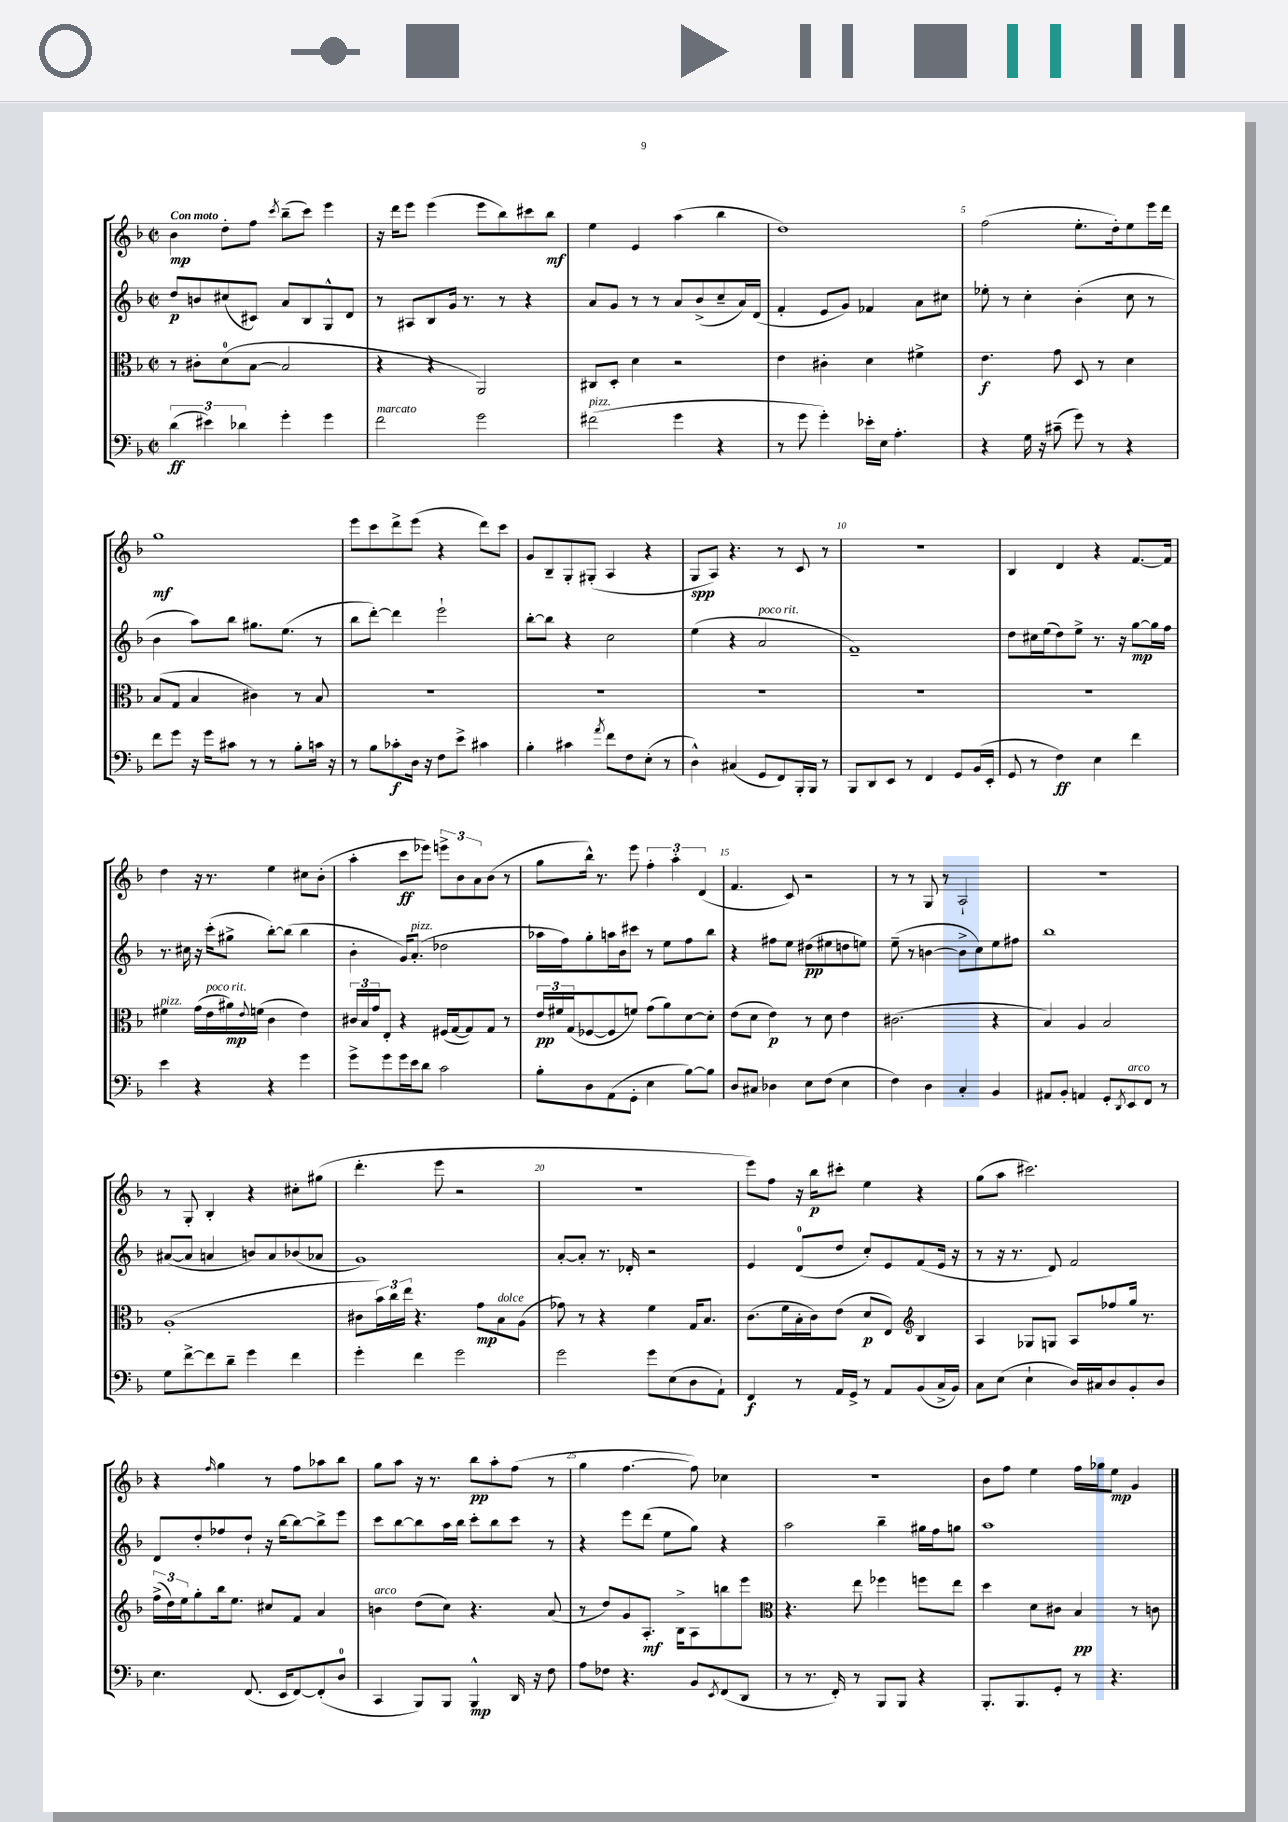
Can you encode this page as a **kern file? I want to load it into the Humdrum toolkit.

**kern	**dynam	**kern	**dynam	**kern	**dynam	**kern	**dynam
*part4	*part4	*part3	*part3	*part2	*part2	*part1	*part1
*staff4	*staff4	*staff3	*staff3	*staff2	*staff2	*staff1	*staff1
*clefF4	*	*clefC3	*	*clefG2	*	*clefG2	*
*k[b-]	*	*k[b-]	*	*k[b-]	*	*k[b-]	*
*M2/2	*	*M2/2	*	*M2/2	*	*M2/2	*
*met(c|)	*	*met(c|)	*	*met(c|)	*	*met(c|)	*
=1	=1	=1	=1	=1	=1	=1	=1
!	!	!	!	!	!	!LO:TX:a:B:t=Con moto	!
(6d\	ff	8r	.	8dd/L	p	4b-\	mp
.	.	8c#X'\L	.	8bn/	.	.	.
6e#X\)	.	.	.	.	.	.	.
.	.	(8d\	.	(8cc#X/	.	8dd'\L	.
6d-X\	.	.	.	.	.	.	.
.	.	[8B-\J	.	8c#X/J)	.	8ff\J	.
.	.	.	.	.	.	8qccc/	.
4g'\	.	2B-/]	.	8a/L	.	(8bb-~\L	.
.	.	.	.	8B-/	.	8ccc\J)	.
4g\	.	.	.	8G^^/	.	4eee\	.
.	.	.	.	8d/J	.	.	.
=2	=2	=2	=2	=2	=2	=2	=2
!LO:TX:a:i:t=marcato	!	!	!	!	!	!	!
2f\	.	4r	.	8r	.	16r	.
.	.	.	.	.	.	16ddd\KL	.
.	.	.	.	8A#X/L	.	8eee\J	.
.	.	4r	.	8B-/	.	(4eee\	.
.	.	.	.	16g/Jk	.	.	.
.	.	.	.	8.r	.	.	.
2g\	.	2AA/)	.	.	.	8eee\L	.
.	.	.	.	8r	.	8bb-\)	.
.	.	.	.	4r	.	8ccc#X\	.
.	.	.	.	.	.	8bb-\J	mf
=3	=3	=3	=3	=3	=3	=3	=3
!LO:TX:a:i:t=pizz.	!	!	!	!	!	!	!
(2f#X\	.	8C#X/L	.	8a/L	.	4ee\	.
.	.	8D'/J	.	8g/J	.	.	.
.	.	4d\	.	8r	.	4e/	.
.	.	.	.	8r	.	.	.
4g\	.	2r	.	8a/L	.	(4aa\	.
.	.	.	.	(8b-^/	.	.	.
4r	.	.	.	8cc~/	.	4bb-\	.
.	.	.	.	16a/L)	.	.	.
.	.	.	.	(16d/JJ	.	.	.
=4	=4	=4	=4	=4	=4	=4	=4
8r	.	4e\	.	4f'/	.	1dd)	.
8g\	.	.	.	.	.	.	.
4g'\)	.	4c#X'\	.	8e/L	.	.	.
.	.	.	.	8g/J)	.	.	.
16e-X'\LL	.	4d\	.	4f-X/	.	.	.
16E\JJ	.	.	.	.	.	.	.
4.A'\	.	.	.	.	.	.	.
.	.	4f#X^\	.	8a\L	.	.	.
.	.	.	.	8cc#X\J	.	.	.
=5	=5	=5	=5	=5	=5	=5	=5
4r	.	4.e\	f	8ee-X'\	.	(2ff\	.
.	.	.	.	8r	.	.	.
16G\	.	.	.	4cc'\	.	.	.
16r	.	.	.	.	.	.	.
(8c#X~\	.	8g\	.	.	.	.	.
8g\)	.	8D/	.	(4b-'\	.	8.ee'\L	.
8r	.	8r	.	.	.	.	.
.	.	.	.	.	.	16dd'\k)	.
4r	.	4d\	.	8cc\	.	8ee\	.
.	.	.	.	8r	.	16eee\L	.
.	.	.	.	.	.	16ddd\JJ	.
!!LO:LB:g=z
=6	=6	=6	=6	=6	=6	=6	=6
8f\L	.	(8B-/L	.	4b-\	.	1gg	mf
8g\J	.	8G/J	.	.	.	.	.
16r	.	4B-/	.	8aa\L)	.	.	.
16g\KL	.	.	.	.	.	.	.
8c#X\J	.	.	.	8bb-\J	.	.	.
8r	.	4c#X\)	.	8.gg#X\L	.	.	.
8r	.	.	.	.	.	.	.
.	.	.	.	(8.ee\J	.	.	.
8B-'\L	.	8r	.	.	.	.	.
16cn\Jk	.	8B-/	.	8r	.	.	.
16r	.	.	.	.	.	.	.
=7	=7	=7	=7	=7	=7	=7	=7
8r	.	1r	.	8bb-\L	.	8eee\L	.
8B-\L	.	.	.	[8ddd'\J)	.	8ccc\	.
8c-X'\	f	.	.	4ddd\]	.	8ddd^\	.
16D\Jk	.	.	.	.	.	(8eee\J	.
16r	.	.	.	.	.	.	.
8F\L	.	.	.	2eee`\	.	4r	.
8e^\J	.	.	.	.	.	.	.
4c#X\	.	.	.	.	.	8ddd\L)	.
.	.	.	.	.	.	8ccc\J	.
=8	=8	=8	=8	=8	=8	=8	=8
4B-'\	.	1r	.	[8bb-'\L	.	8g/L	.
.	.	.	.	8bb-\J]	.	8B-~/	.
4c#X\	.	.	.	4r	.	8G'/	.
.	.	.	.	.	.	(8G#X'/J	.
8qa/	.	.	.	.	.	.	.
8f\L	.	.	.	2cc\	.	4A/	.
8F\	.	.	.	.	.	.	.
(8E'\J	.	.	.	.	.	4r	.
8r	.	.	.	.	.	.	.
=9	=9	=9	=9	=9	=9	=9	=9
4D^^\)	.	1r	.	(4ee\	.	8G/L	spp
.	.	.	.	.	.	8A/J)	.
(4C#X/	.	.	.	4r	.	4.r	.
!	!	!	!	!LO:TX:a:i:t=poco rit.	!	!	!
8GG/L	.	.	.	2a/	.	.	.
8FF/)	.	.	.	.	.	8r	.
16BBB-'/L	.	.	.	.	.	8c/	.
16BBB-/JJ	.	.	.	.	.	.	.
8r	.	.	.	.	.	8r	.
=10	=10	=10	=10	=10	=10	=10	=10
8BBB-/L	.	1r	.	1f~)	.	1r	.
8DD/	.	.	.	.	.	.	.
8EE/J	.	.	.	.	.	.	.
8r	.	.	.	.	.	.	.
4FF/	.	.	.	.	.	.	.
8GG/L	.	.	.	.	.	.	.
(16BB-/L	.	.	.	.	.	.	.
16EE'/JJ	.	.	.	.	.	.	.
=11	=11	=11	=11	=11	=11	=11	=11
8GG/	.	1r	.	8dd\L	.	4B-/	.
8r	.	.	.	16cc#X\L	.	.	.
.	.	.	.	(16ee\J	.	.	.
4F\)	ff	.	.	8dd\)	.	4d/	.
.	.	.	.	8ee^\J	.	.	.
4E\	.	.	.	8.r	.	4r	.
.	.	.	.	16r	.	.	.
4f\	.	.	.	[8gg\L	mp	[8.f/L	.
.	.	.	.	16gg\L]	.	.	.
.	.	.	.	16ff\JJ	.	16f/Jk]	.
!!LO:LB:g=z
=12	=12	=12	=12	=12	=12	=12	=12
!	!	!LO:TX:a:i:t=pizz.	!	!	!	!	!
4e\	.	4f#X\	.	8.r	.	4dd\	.
.	.	.	.	16cc#X\	.	.	.
4r	.	(16g\LL	.	16r	.	16r	.
!	!	!LO:TX:a:i:t=poco rit.	!	!	!	!	!
.	.	16e\	.	(16ccc'\KL	.	8.r	.
.	.	16a#X\)	mp	8gg#X^\J	.	.	.
.	.	8qqe/	.	.	.	.	.
.	.	(16fn\JJ	.	.	.	.	.
4r	.	4c\	.	[8bb-'\L)	.	4ee\	.
.	.	.	.	(8bb-\J]	.	.	.
4g\	.	4e\)	.	4bb-\	.	8cc#X\L	.
.	.	.	.	.	.	(8b-'\J	.
=13	=13	=13	=13	=13	=13	=13	=13
8g^\L	.	24c#X/LL	.	4b-'\	.	4aa'\	.
.	.	24B-/	.	.	.	.	.
.	.	24g/J	.	.	.	.	.
8g\	.	8E'/J	.	.	.	.	.
16g\L	.	4r	.	16g/KL)	.	8ccc\L	ff
!	!	!	!	!LO:TX:a:i:t=pizz.	!	!	!
16e\J	.	.	.	(8.a'/J	.	.	.
8d\J	.	.	.	.	.	8eee-X\J)	.
2c\	.	(16F#X/LL	.	2dd-X\	.	12eeen^\L	.
.	.	[16G/J	.	.	.	.	.
.	.	.	.	.	.	12b-\	.
.	.	8G/])	.	.	.	.	.
.	.	.	.	.	.	12a\	.
.	.	8G/J	.	.	.	(8b-\J	.
.	.	8r	.	.	.	8r	.
=14	=14	=14	=14	=14	=14	=14	=14
8B-'\L	.	24e/LL	pp	16aa-X\LL	.	8gg\L	.
.	.	24f#X/	.	.	.	.	.
.	.	.	.	16ff\J)	.	.	.
.	.	(24G/J	.	.	.	.	.
8D\	.	[8F-X/	.	8gg'\	.	16bb-^^\Jk)	.
.	.	.	.	.	.	8.r	.
(8AA\	.	8F-/]	.	16aan\L	.	.	.
.	.	.	.	16b-\J	.	.	.
8GG'\J	.	8fn/J)	.	8ccc#X\J	.	8eee\	.
4E\	.	(8g\L	.	8r	.	6ff'\	.
.	.	8a\)	.	8ee\L	.	.	.
.	.	.	.	.	.	6aa'\	.
[8B-\L)	.	[8d\	.	8ff\	.	.	.
.	.	.	.	.	.	(6d/	.
8B-\J]	.	8d'\J]	.	8bb-\J	.	.	.
=15	=15	=15	=15	=15	=15	=15	=15
8D/L	.	(8e\L	.	4r	.	4.f/	.
8C#X/J	.	8d\J	.	.	.	.	.
4D-X\	.	4e\)	p	8ff#X\L	.	.	.
.	.	.	.	8ee\J	.	8c/)	.
8E\L	.	8r	.	(8dd#X\L	pp	2r	.
(8F\J	.	8d\	.	8ee#X\	.	.	.
4E\	.	4e\	.	8ddn\	.	.	.
.	.	.	.	8een\J)	.	.	.
=16	=16	=16	=16	=16	=16	=16	=16
4F\)	.	(2.c#X\	.	(8ee~\	.	8r	.
.	.	.	.	8r	.	8r	.
4D\	.	.	.	[4bn\	.	8G/	.
.	.	.	.	.	.	8r	.
4C'/	.	.	.	8b^\L]	.	2A`/	.
.	.	.	.	8cc\)	.	.	.
4BB-/	.	4r	.	8ee\	.	.	.
.	.	.	.	8ff#X\J	.	.	.
=17	=17	=17	=17	=17	=17	=17	=17
8AA#X/L	.	4B-/)	.	1bb-	.	1r	.
8BB-'/J	.	.	.	.	.	.	.
4AAn/	.	4A/	.	.	.	.	.
8GG'/L	.	2B-/	.	.	.	.	.
8qDD/	.	.	.	.	.	.	.
!LO:TX:a:i:t=arco	!	!	!	!	!	!	!
8EE/	.	.	.	.	.	.	.
8FF/J	.	.	.	.	.	.	.
8r	.	.	.	.	.	.	.
!!LO:LB:g=z
=18	=18	=18	=18	=18	=18	=18	=18
8G\L	.	(1A'	.	([8a#X/L	.	8r	.
[8f^\	.	.	.	8a#/J]	.	8G'/	.
8f\]	.	.	.	4an/	.	4B-'/	.
8d~\J	.	.	.	.	.	.	.
4g\	.	.	.	8bn/L)	.	4r	.
.	.	.	.	8a/	.	.	.
4f\	.	.	.	(8b-X/	.	8cc#X'\L	.
.	.	.	.	8a-X/J	.	(8gg#X\J	.
=19	=19	=19	=19	=19	=19	=19	=19
4g'\	.	8c#X\L	.	1g)	.	4.ddd'\	.
.	.	24b-\L)	.	.	.	.	.
.	.	24cc\	.	.	.	.	.
.	.	24ee\JJ	.	.	.	.	.
4f\	.	4.r	.	.	.	.	.
.	.	.	.	.	.	8eee\	.
2g\	.	.	.	.	.	2r	.
.	.	8g\L	mp	.	.	.	.
!	!	!LO:TX:a:i:t=dolce	!	!	!	!	!
.	.	8B-\	.	.	.	.	.
.	.	(8A\J	.	.	.	.	.
=20	=20	=20	=20	=20	=20	=20	=20
2g\	.	8g-X\)	.	[8a'/L	.	1r	.
.	.	8r	.	8a'/J]	.	.	.
.	.	4r	.	8.r	.	.	.
.	.	.	.	16d-X'/	.	.	.
8g\L	.	4f\	.	2r	.	.	.
(8E\	.	.	.	.	.	.	.
8D\	.	16G/KL	.	.	.	.	.
.	.	8.B-/J	.	.	.	.	.
8AA`\J)	.	.	.	.	.	.	.
=21	=21	=21	=21	=21	=21	=21	=21
4FF/	f	(8.c\L	.	4e/	.	8eee\L)	.
.	.	.	.	.	.	8ff\J	.
.	.	16f\L	.	.	.	.	.
8r	.	16B-'\	.	(8d/L	.	16r	.
.	.	16c\J)	.	.	.	16bb-\KL	p
16AA/LL	.	(8e\J	.	8dd/J	.	8ccc#X'\J	.
16GG^/JJ	.	.	.	.	.	.	.
8r	.	8d/L	p	8cc'/L)	.	4ee\	.
8AA/L	.	8E/J)	.	8e/	.	.	.
*	*	*clefG2	*	*	*	*	*
(8BB-/	.	4B-/	.	(8f/	.	4r	.
16C^/L	.	.	.	16e/Jk	.	.	.
16BB-/JJ)	.	.	.	16r	.	.	.
=22	=22	=22	=22	=22	=22	=22	=22
8C\L	.	4A/	.	8r	.	(8gg\L	.
(8E\J	.	.	.	16r	.	8aa\J	.
.	.	.	.	8.r	.	.	.
4E`\	.	8G-X/L	.	.	.	2.ccc#X\)	.
.	.	8Gn/J	.	8d/)	.	.	.
16D/LL)	.	8A/L	.	2f/	.	.	.
16C#X/J	.	.	.	.	.	.	.
8D/	.	8ff-X/	.	.	.	.	.
8BB-'/	.	16gg/Jk	.	.	.	.	.
.	.	8.r	.	.	.	.	.
8D/J	.	.	.	.	.	.	.
!!LO:LB:g=z
=23	=23	=23	=23	=23	=23	=23	=23
4.E\	.	(24ff^\LL	.	8d/L	.	4r	.
.	.	24dd\)	.	.	.	.	.
.	.	24ee\J	.	.	.	.	.
.	.	8gg'\	.	8dd'/	.	.	.
.	.	.	.	.	.	16qqff/	.
.	.	16bb-\k	.	8ff-X/	.	4gg\	.
.	.	8.ee\J	.	.	.	.	.
(8.FF/	.	.	.	8dd`/J	.	.	.
.	.	8cc#X/L	.	16r	.	8r	.
16EE/KL	.	.	.	[16bb-\KL	.	.	.
[8FF/)	.	8f/J	.	8bb-\_	.	8ff\L	.
(8FF'/]	.	4a/	.	8bb-^\]	.	8aa-X\	.
8D/J	.	.	.	8eee\J	.	8bb-\J	.
=24	=24	=24	=24	=24	=24	=24	=24
!	!	!LO:TX:a:i:t=arco	!	!	!	!	!
4CC/	.	4bn\	.	8ccc\L	.	8gg\L	.
.	.	.	.	[8bb-\	.	8aa\J	.
8BBB-/L)	.	(8dd\L	.	8bb-\]	.	16r	.
.	.	.	.	.	.	8.r	.
8BBB-/J	.	8cc\J)	.	16aa\L	.	.	.
.	.	.	.	16bb-\JJ	.	.	.
4BBB-^^/	mp	4.r	.	8ccc'\L	.	8bb-\L	pp
.	.	.	.	8bb-\	.	8aa'\	.
16DD/	.	.	.	8ccc\J	.	(8ff\J	.
16r	.	.	.	.	.	.	.
8F\	.	(8a/	.	8r	.	8r	.
=25	=25	=25	=25	=25	=25	=25	=25
8A\L	.	8r	.	4r	.	4gg\	.
8F-X\J	.	8dd/L)	.	.	.	.	.
4.r	.	8g/	.	8eee\L	.	[4.ff\	.
.	.	8.A'/J	mf	(8ddd\J	.	.	.
.	.	.	.	8ee\L	.	.	.
.	.	16B-^\KL	.	.	.	.	.
8BB-/L	.	8A\	.	8gg\J)	.	8ff\])	.
8qEE/	.	.	.	.	.	.	.
(8FF/	.	8bbn\	.	4r	.	4cc-X\	.
8DD/J	.	8eee\J	.	.	.	.	.
=26	=26	=26	=26	=26	=26	=26	=26
*	*	*clefC3	*	*	*	*	*
8r	.	4.r	.	2aa\	.	1r	.
8.r	.	.	.	.	.	.	.
16FF'/)	.	.	.	.	.	.	.
8r	.	8ee\	.	.	.	.	.
8BBB-/L	.	4ff-X\	.	4bb-~\	.	.	.
8BBB-/J	.	.	.	.	.	.	.
4r	.	8ffn\L	.	16gg#X\LL	.	.	.
.	.	.	.	16ff\J	.	.	.
.	.	8ee\J	.	8ggn\J	.	.	.
=27	=27	=27	=27	=27	=27	=27	=27
8.BBB-'/L	.	4dd\	.	1aa	.	8b-\L	.
.	.	.	.	.	.	8ff\J	.
8.BBB-/	.	.	.	.	.	.	.
.	.	8d\L	.	.	.	4ee\	.
8GG'/J	.	8c#X\J	.	.	.	.	.
8r	.	4B-/	pp	.	.	16ff\LL	.
.	.	.	.	.	.	16gg-X\J	.
4.r	.	.	.	.	.	8ee\J	mp
.	.	8r	.	.	.	4g/	.
.	.	8cn\	.	.	.	.	.
==	==	==	==	==	==	==	==
*-	*-	*-	*-	*-	*-	*-	*-
